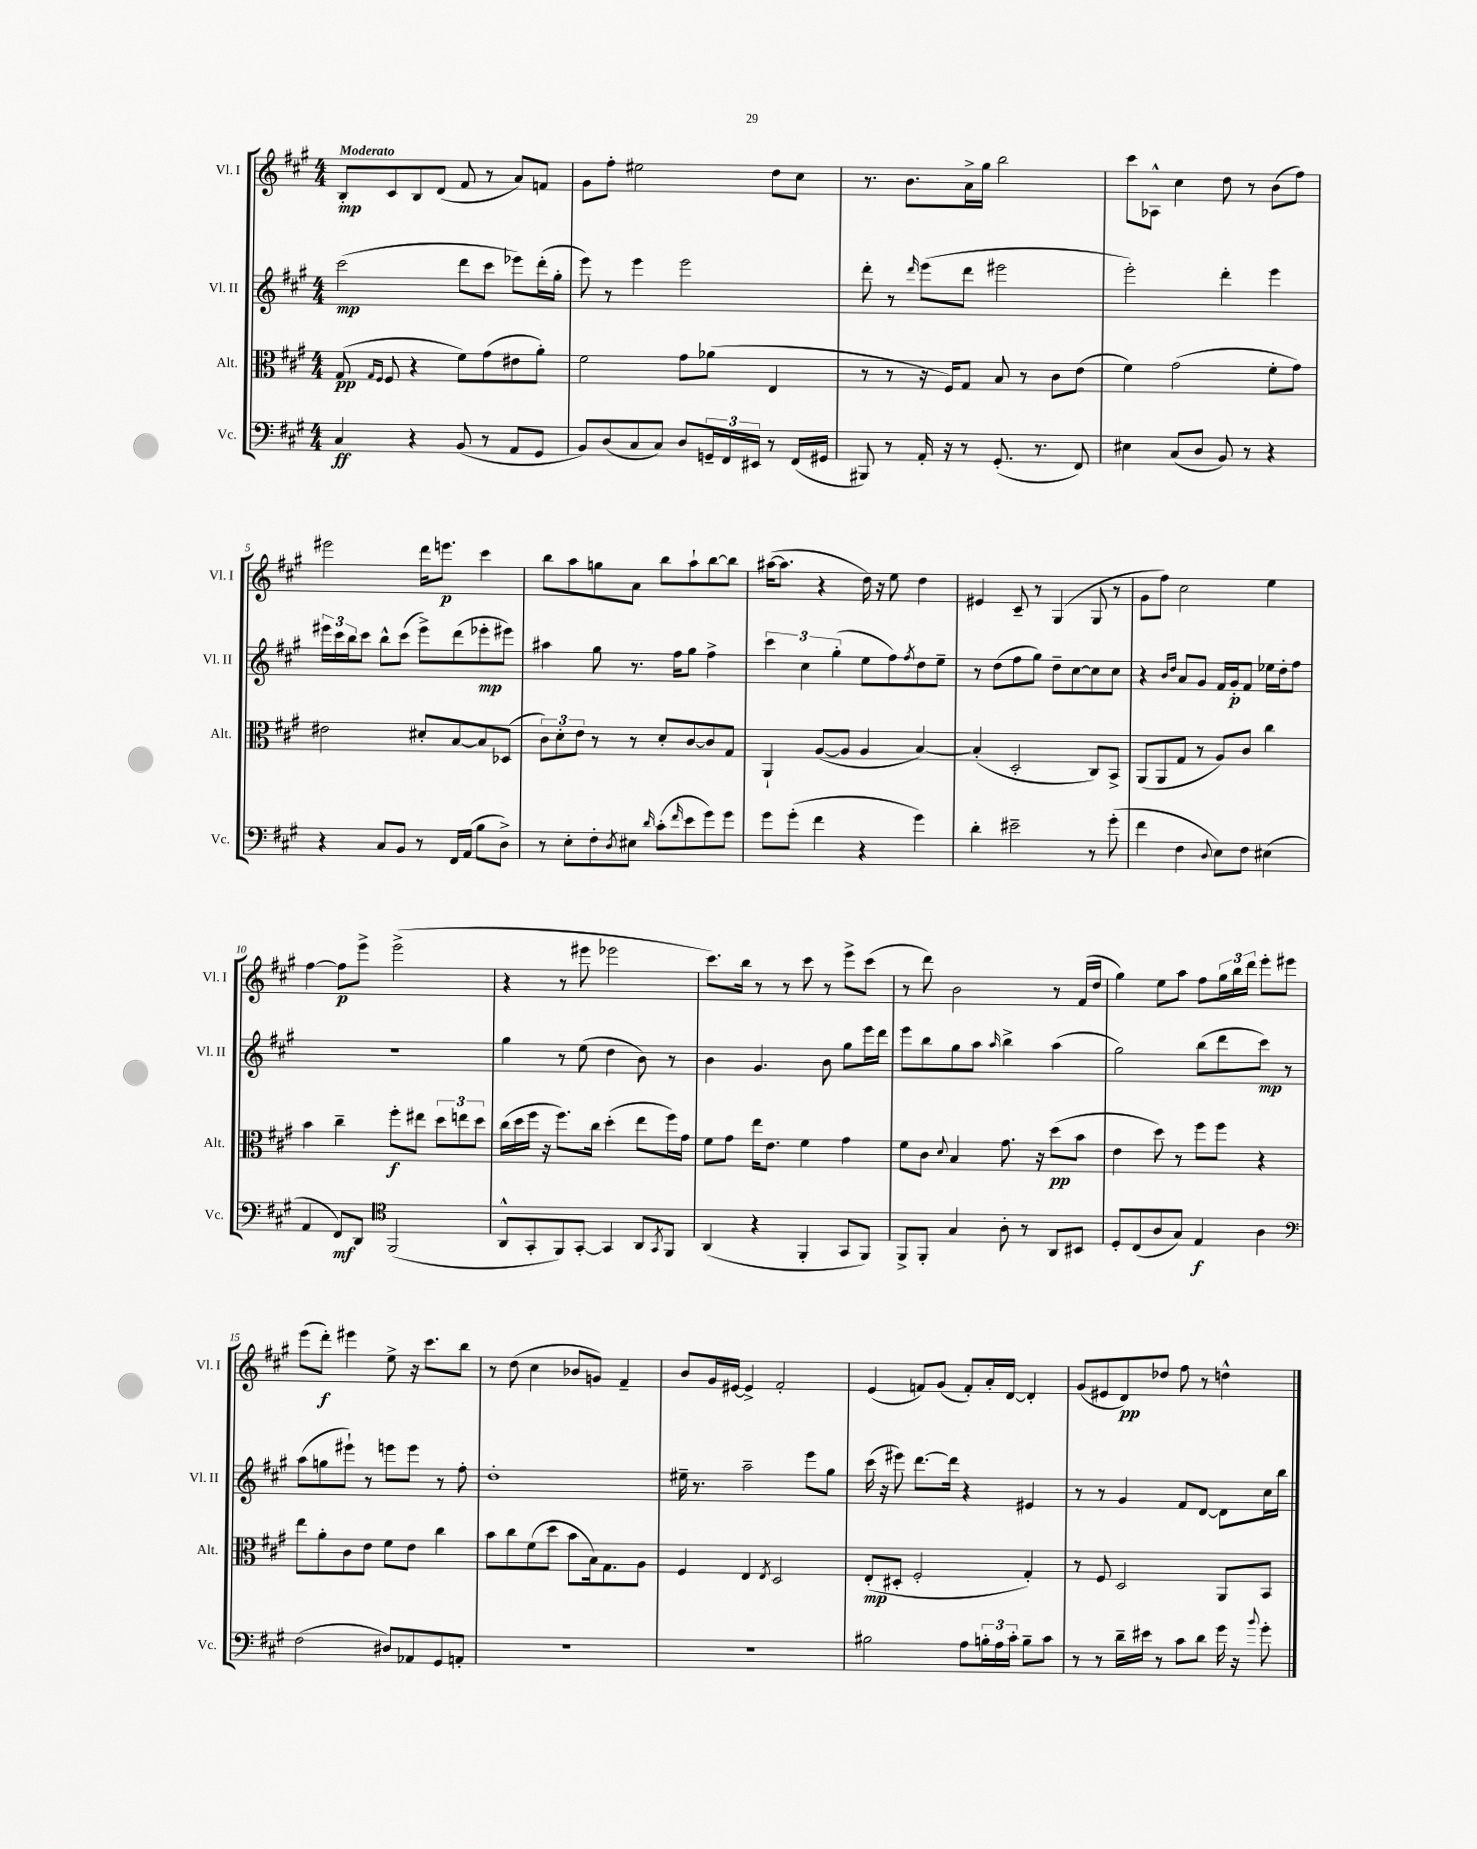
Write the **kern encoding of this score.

**kern	**kern	**kern	**kern
*staff4	*staff3	*staff2	*staff1
*clefF4	*clefC3	*clefG2	*clefG2
*k[f#c#g#]	*k[f#c#g#]	*k[f#c#g#]	*k[f#c#g#]
*M4/4	*M4/4	*M4/4	*M4/4
4C#	(8G#	(2ccc#	8B'
.	16qqG#	.	.
.	16qqF#	.	.
.	8F#	.	8c#
4r	4r	.	8B
.	.	.	(8d
(8BB	8f#)	8ddd	8f#
8r	(8g#	8ccc#	8r
8AA	8e#	8eee-)	8a)
8GG#	8a')	(16ddd'	8f
.	.	16gg#'	.
=	=	=	=
8BB)	2f#	8eee)	8g#
(8D	.	8r	8ff#'
8C#	.	4eee	2ee#
8C#)	.	.	.
8D	8g#	2eee	.
24GG~	(8a-	.	.
24FF#	.	.	.
24EE#	.	.	.
8r	4E	.	8dd
(16FF#	.	.	8cc#
16GG#	.	.	.
=	=	=	=
8BBB#)	8r	8ddd'	8.r
8r	8r	8r	.
.	.	.	8.b
.	.	16qqddd	.
16AA'	16r	(8eee	.
16r	16F#)	.	.
8r	8G#	8ddd	16a^
.	.	.	16gg#
(8.GG#'	8B	2eee#	2bb
.	8r	.	.
8.r	.	.	.
.	8c#	.	.
8FF#)	(8e	.	.
=	=	=	=
4E#	4f#)	2eee')	8ccc#
.	.	.	8A-^^
(8C#	(2g#	.	4cc#
8D	.	.	.
8BB)	.	4ddd'	8dd
8r	.	.	8r
4r	8f#'	4eee	(8b
.	8g#)	.	8ff#)
=	=	=	=
4r	2e#	24eee#	2eee#
.	.	24ccc#	.
.	.	24bb	.
.	.	8ccc#	.
8C#	.	8bb^^	.
8BB	.	(8ccc#	.
8r	8d#'	8eee#^)	16ddd
.	.	.	8.eee
16FF#	[8B	(8ddd	.
(16AA	.	.	.
8B	8B]	8eee-'	4ccc#
8D^)	(8D-	8eee#)	.
=	=	=	=
8r	12c#)	4aa#	8bb
.	12d'	.	.
8E'	.	.	8aa
.	12e	.	.
8F#'	8r	8gg#	8gg
8qD	.	.	.
8E#	8r	8.r	8a
16qqd	.	.	.
(8c#'	8d'	.	8bb
.	.	16ff#	.
16qqf#	.	.	.
8e	[8c#	8gg#	8aa`
8g#)	8c#]	4ff#^	[8bb
8g#	8G#	.	8bb]
=	=	=	=
8g#	4AA`	6ccc#	([16aa#
.	.	.	8.aa#]
(8g#'	.	.	.
.	.	6cc#	.
4f#	([8A	.	4r
.	.	(6gg#'	.
.	8A]	.	.
4r	4A	8ee	16dd)
.	.	.	16r
.	.	8ff#)	8ee
.	.	8qff#	.
4g#)	[4B)	8dd	4dd
.	.	8ee~	.
=	=	=	=
4d'	(4B']	8r	4e#
.	.	(8dd	.
2e#~	2D'	8ff#	8c#~
.	.	8gg#)	8r
.	.	8dd~	(4G#
.	.	[8cc#	.
8r	8C#)	8cc#]	8G#
(8g#'	8BB^	8cc#	8r
=	=	=	=
4f#	(8AA	4r	8g#
.	8AA	.	8ff#)
.	.	16qqb	.
.	.	16qqdd	.
4F#	8G#	8a	2cc#
.	8r	8g#	.
8qqD	.	.	.
8E)	8A)	16f#	.
.	.	16g#'	.
8F#	8c#	8f#	.
(4E#	4cc#	16ee-	4ee
.	.	16dd'	.
.	.	8ff#	.
=	=	=	=
4AA	4b	1r	[4ff#
8FF#)	4cc#~	.	8ff#]
8DD	.	.	8eee^
*clefC4	*	*	*
(2FF#	8ff#'	.	(2eee^
.	8ee#	.	.
.	12dd	.	.
.	12ee	.	.
.	12dd	.	.
=	=	=	=
8AA^^	(16cc#	4gg#	4r
.	16dd	.	.
8GG#'	16ff#	.	.
.	16r	.	.
8FF#)	8.ff#)	8r	8r
[8GG#'	.	(8ee	8eee#
.	16cc#	.	.
4GG#]	(4dd'	4dd	2eee-
8AA	8ee	8b)	.
8qGG#	.	.	.
8FF#	16ff#)	8r	.
.	16g#	.	.
=	=	=	=
(4AA	8f#	4b	8.ccc#)
.	8g#	.	.
.	.	.	16bb
4r	16ee	4.g#	8r
.	8.e	.	.
.	.	.	8r
4FF#'	4f#	.	8ccc#
.	.	8b	8r
8GG#	4g#	8gg#	8eee^
8FF#)	.	16eee	(8ccc#
.	.	16ddd	.
=	=	=	=
8FF#^	8f#	8eee	8r
8FF#'	8c#	8bb	8ddd)
.	8qqd	.	.
4G#	4B	8gg#	2b
.	.	8aa	.
.	.	16qqaa	.
8A'	8.g#	4bb^	.
8r	.	.	.
.	16r	.	.
8AA	(8dd	(4aa	8r
8BB#	8b	.	(16f#
.	.	.	16dd
=	=	=	=
8D'	4e	2gg#)	4gg#)
(8C#	.	.	.
8A	8dd)	.	8ee
8G#)	8r	.	8aa
4E	8ff#	(8bb	8ff#
.	8ff#	8ddd	24gg#
.	.	.	24bb
.	.	.	24ddd
4A	4r	8ccc#)	8eee'
.	.	8r	8eee#
=	=	=	=
*clefF4	*	*	*
(2F#	8ee	(8aa	(8eee
.	8a'	8gg	8ddd')
.	8c#	8eee#`)	4eee#
.	8e	8r	.
8D#)	8f#	8eee	8ee^
8AA-	8e	8eee	16r
.	.	.	8.ccc#
8GG#	4cc#	8r	.
8AA'	.	8ff#'	8bb
=	=	=	=
1r	8b	1dd'	8r
.	8cc#	.	(8dd
.	(8f#	.	4cc#
.	8dd	.	.
.	8b	.	8b-
.	16B)	.	8g)
.	8.G#	.	.
.	.	.	4f#~
.	8A	.	.
=	=	=	=
1r	4F#	16ee#~	8b
.	.	8.r	.
.	.	.	16g#
.	.	.	[16e#
.	4E	2aa~	4e#^]
.	8qE	.	.
.	2D	.	2f#'
.	.	8eee	.
.	.	8gg#	.
=	=	=	=
2B#	(8E'	(16ccc#	(4e
.	.	16r	.
.	8D#'	8eee#)	.
.	2F#'	[8.ddd	8f)
.	.	.	(8g#
.	.	16ddd]	.
8A	.	4r	8f')
24B'	.	.	16a'
24A	.	.	.
.	.	.	[16d
24c#'	.	.	.
8B~	4G#')	4e#	4d']
8c#	.	.	.
=	=	=	=
8r	8r	8r	(8g#
8r	8F#	8r	8e#
16d~	2D	4g#	8d)
16e#	.	.	.
8r	.	.	8dd-
8c#	.	8f#	8ff#
8d	.	[8d	8r
16g#	8AA	8d]	4dd^^
16r	.	.	.
8qqb	.	.	.
8g#'	8BB	16cc#	.
.	.	16bb	.
==	==	==	==
*-	*-	*-	*-
